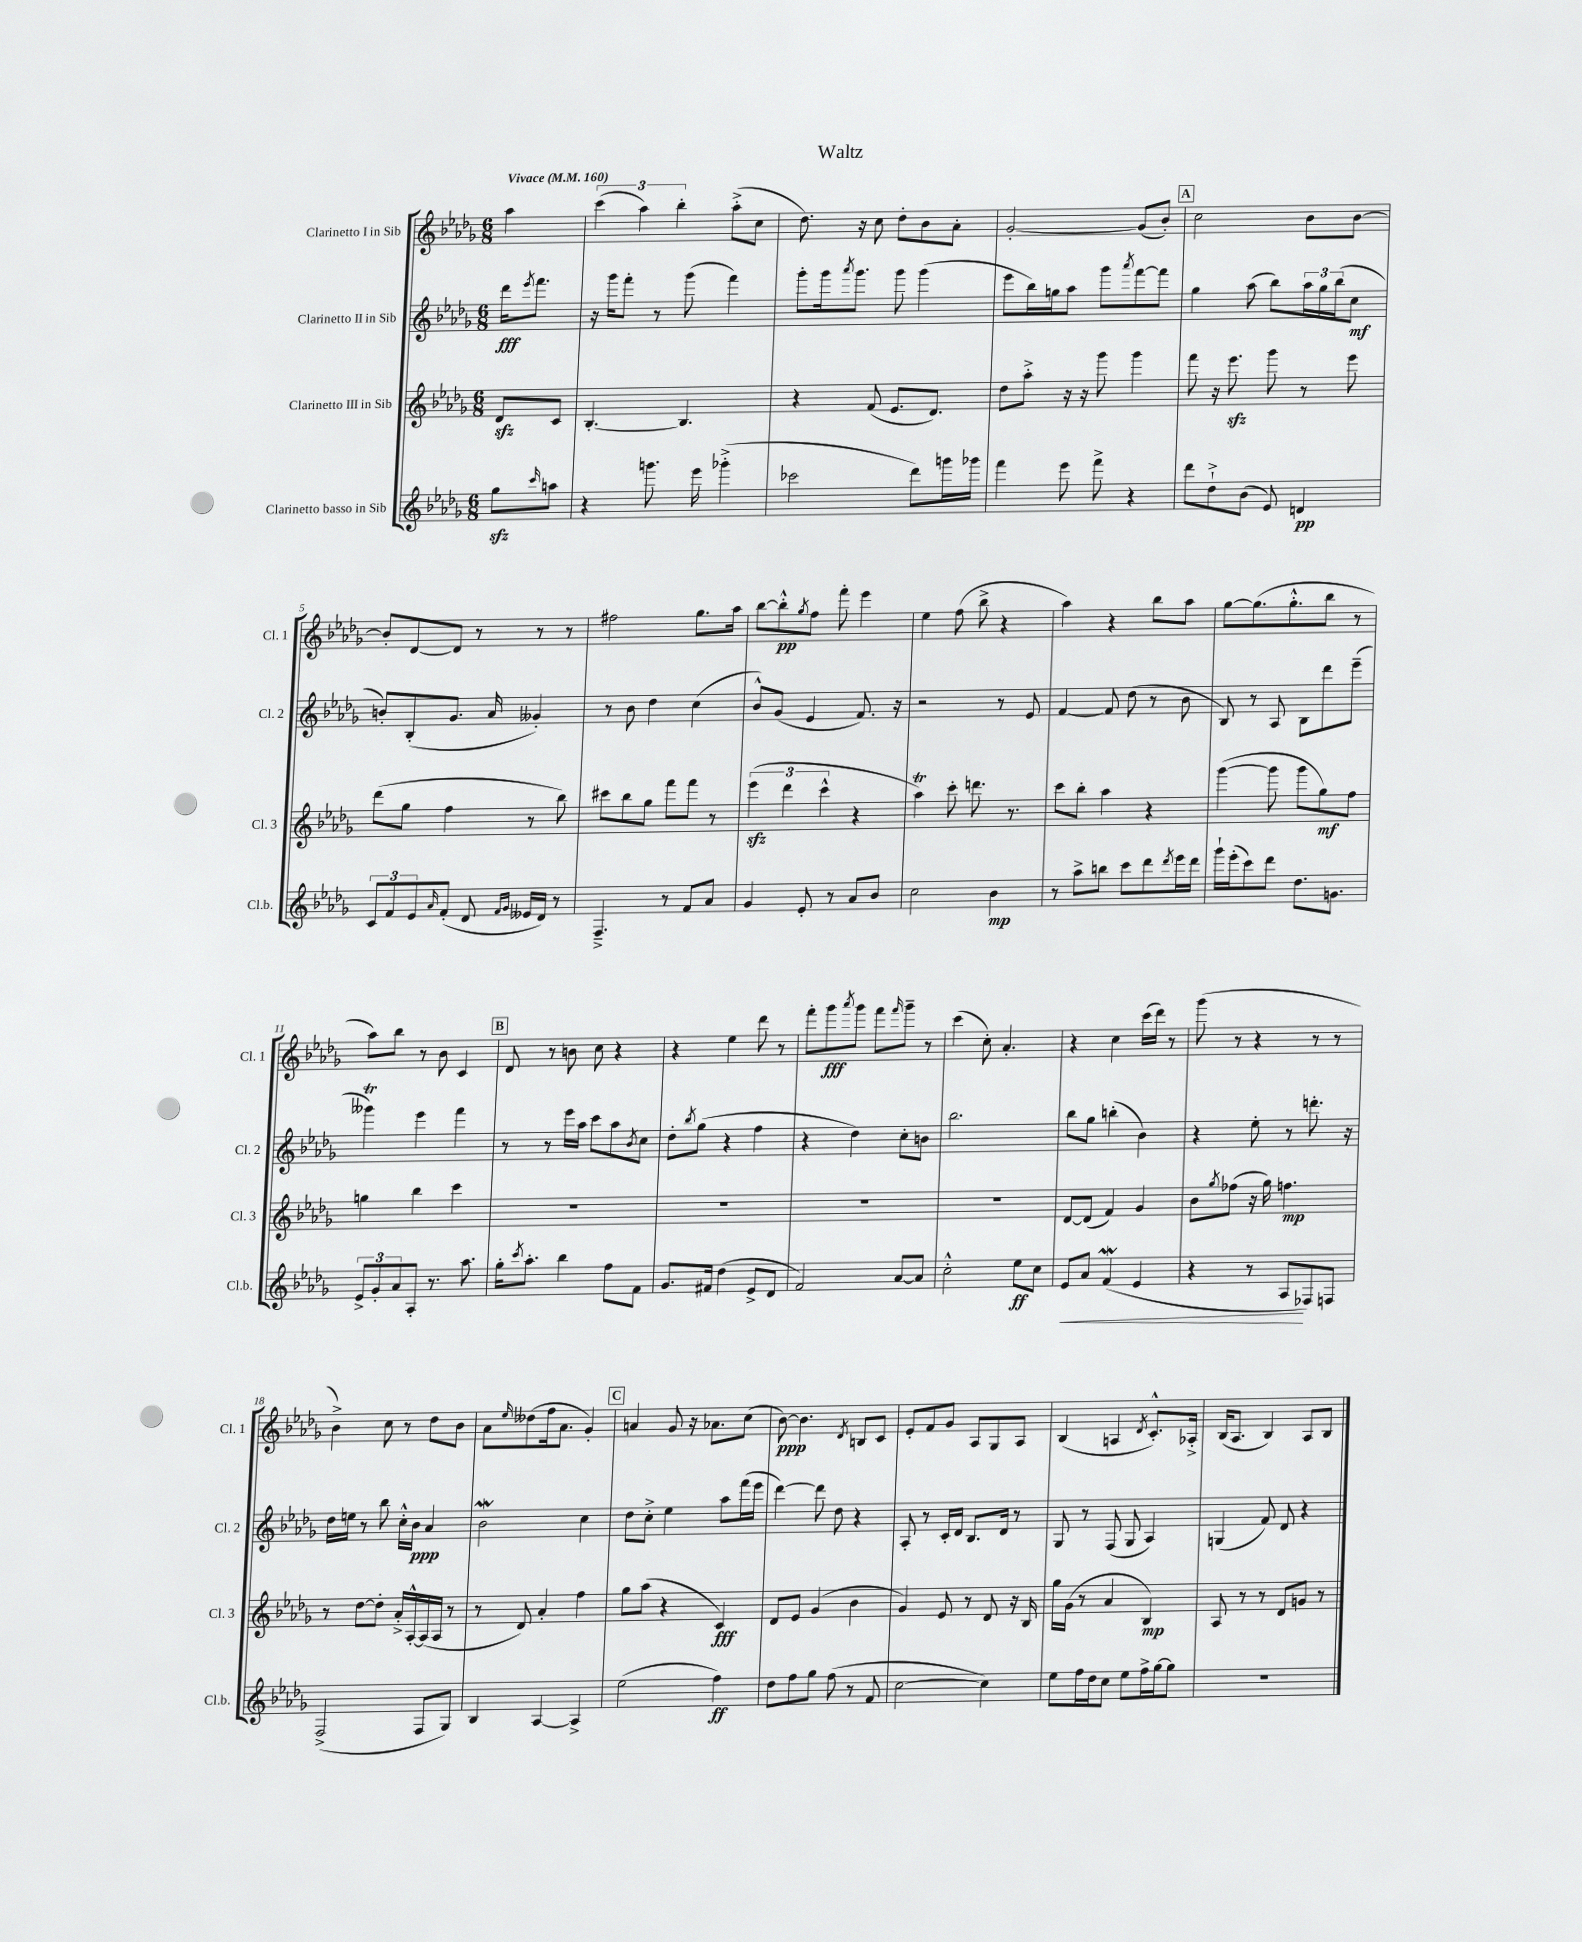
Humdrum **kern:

**kern	**kern	**kern	**kern
*staff4	*staff3	*staff2	*staff1
*clefG2	*clefG2	*clefG2	*clefG2
*k[b-e-a-d-g-]	*k[b-e-a-d-g-]	*k[b-e-a-d-g-]	*k[b-e-a-d-g-]
*M6/8	*M6/8	*M6/8	*M6/8
*MM160	*MM160	*MM160	*MM160
8gg-	8d-	16ddd-	4aa-
.	.	8qeee-	.
.	.	8.fff	.
16qqccc	.	.	.
8aa	8c	.	.
=	=	=	=
4r	[4.B-'	16r	(6ccc
.	.	16ggg-	.
.	.	8fff'	.
.	.	.	6aa-)
8.ggg	.	8r	.
.	.	.	6bb-'
.	4.B-]	(8ggg-	.
16eee-	.	.	.
(4ggg-'^	.	4fff)	(8aa-'^
.	.	.	8cc
=	=	=	=
2ccc-	4r	8ggg-'	8.dd-)
.	.	16ggg-	.
.	.	8qaaa-	.
.	.	8.ggg-	16r
.	(8f	.	8cc
.	8.e-	8ggg-	8dd-'
8ddd-)	.	(4ggg-	8b-
.	8.d-)	.	.
16ggg	.	.	8a-'
16ggg-	.	.	.
=	=	=	=
4fff	8dd-	8eee-	[2g-'
.	8aa-'^	16bb-)	.
.	.	16gg	.
8eee-	16r	8aa-	.
.	16r	.	.
8fff^	8ggg-	8ggg-	.
.	.	8qaaa-	.
4r	4ggg-	[8fff	(8g-]
.	.	8fff]	8b-')
=	=	=	=
8ddd-	8fff	4gg-	2cc
8dd-`^	16r	.	.
.	8.eee-	.	.
(8b-	.	(8aa-	.
8e-)	8ggg-	8bb-)	.
4d	8r	24aa-	8b-
.	.	24gg-	.
.	.	(24bb-	.
.	8eee-	8cc	[8b-
=	=	=	=
12c	(8ddd-	8b')	8b-']
12f	.	.	.
.	8gg-	(8B-'	[8d-
12e-	.	.	.
16qqa-	.	.	.
(8f'	4ff	8.g-	8d-]
8d-	.	.	8r
.	.	16a-	.
16qqf	.	.	.
16qqg-	.	.	.
16e--	8r	4g--')	8r
16d-)	.	.	.
8r	8bb-)	.	8r
=	=	=	=
4.F~^	8ccc#	8r	2ff#
.	8bb-	8b-	.
.	8gg-	4dd-	.
8r	8fff	.	.
8f	8fff	(4cc	8.gg-
8a-	8r	.	.
.	.	.	16aa-
=	=	=	=
4g-	(6eee-	8b-^^)	[8bb-
.	.	(8g-	8bb-'^^]
.	6ddd-	.	.
.	.	.	8qgg-
8e-'	.	4e-	8ff
.	6ccc^^	.	.
8r	.	.	8fff'
8a-	4r	8.f)	4eee-
8b-	.	.	.
.	.	16r	.
=	=	=	=
2cc	4aa-)	2r	4ee-
.	8ccc'	.	(8ff
.	8.ddd	.	8bb-^
4b-	.	8r	4r
.	8.r	.	.
.	.	8e-	.
=	=	=	=
8r	8ccc	[4f	4aa-)
8aa-^	8bb-'	.	.
8bb	4aa-	8f]	4r
8ccc	.	(8dd-	.
8ddd-	4r	8r	8bb-
8qddd-	.	.	.
16eee-	.	8b-	8aa-
16ddd-	.	.	.
=	=	=	=
16ggg-`	([4ggg-	8B-)	[8gg-
(16eee-'	.	.	.
8ccc)	.	8r	(8.gg-]
8ddd-	8ggg-]	8A-	.
.	.	.	8.gg-'^^
8.dd-	8ggg-	8B-	.
.	8gg-)	8ddd-	8bb-
8.g	.	.	.
.	8ff	(8eee-~	8r
=	=	=	=
12e-^	4gg	4ggg--)	8aa-)
12g-'	.	.	.
.	.	.	8bb-
12a-	.	.	.
8A-'	4bb-	4eee-	8r
8.r	.	.	8b-
.	4ccc	4fff	4c
8.aa-	.	.	.
=	=	=	=
16gg-'	2.r	8r	8d-
8qccc	.	.	.
8.aa-'	.	.	.
.	.	8r	8r
4bb-	.	16eee-	8b
.	.	16aa-	.
.	.	8ccc	8cc
8ff	.	8aa-	4r
.	.	8qb-	.
8f	.	8cc	.
=	=	=	=
8.g-	2.r	8dd-'	4r
.	.	8qbb-	.
.	.	(8gg-	.
16f#	.	.	.
(4dd-	.	4r	4ee-
8e-^	.	4ff	8ddd-
8d-	.	.	8r
=	=	=	=
2f)	2.r	4r	8fff'
.	.	.	8ggg-
.	.	.	8qaaa-
.	.	4dd-)	8ggg-
.	.	.	8fff
.	.	.	16qqfff
[8a-	.	8cc'	8ggg-~
8a-]	.	8b	8r
=	=	=	=
2cc'^^	2.r	2.bb-	(4ccc
.	.	.	8cc')
.	.	.	4.a-'
8ee-	.	.	.
8cc	.	.	.
=	=	=	=
8e-	[8d-	8bb-	4r
8a-	(8d-]	8gg-	.
(4f	4f)	(4bb'	4cc
4e-	4g-	4b-)	(16ccc
.	.	.	16ddd-)
.	.	.	8r
=	=	=	=
4r	8b-	4r	(8ggg-
.	8qgg-	.	.
.	(8ff-	.	8r
8r	16r	8ee-'	4r
.	16gg-)	.	.
8A-	4.ff	8r	.
8F-)	.	8.ddd'	8r
8F	.	.	8r
.	.	16r	.
=	=	=	=
(2F^	8r	16dd-	4b-^)
.	.	16ee	.
.	[8dd-	8r	.
.	8dd-']	8bb-	8cc
.	16a-'^	16cc'^^	8r
.	[16A-'^^	16b-	.
8F	(16A-]	4a-	8dd-
.	16A-	.	.
8G-)	8r	.	8b-
=	=	=	=
4B-	8r	2b-	8a-
.	.	.	16qqee-
.	8d-)	.	(8dd--
[4A-	4a-'	.	16ff
.	.	.	8.a-
4A-^]	4ff	4cc	4g-')
=	=	=	=
(2ee-	8gg-	8dd-	4a
.	(8aa-	8cc'^	.
.	4r	4ee-	8g-
.	.	.	16r
.	.	.	8.a-
4ff)	4c)	8aa-	.
.	.	(16fff	(8cc
.	.	16eee-	.
=	=	=	=
8dd-	8d-	[4ddd-)	[8b-)
8ff	8e-	.	4.b-]
8gg-	(4g-	8ddd-]	.
(8ff	.	8dd-	.
.	.	.	8qd-
8r	4b-	4r	8B
8f	.	.	8c
=	=	=	=
[2cc	4g-)	8A-'	8e-'
.	.	8r	8f
.	8e-	16c'	8g-
.	.	16d-	.
.	8r	8.B-	8A-
4cc])	8d-	.	8G-
.	.	16d-	.
.	16r	8r	8A-
.	16B-	.	.
=	=	=	=
8ee-	16gg-	8G-	(4B-
.	(16g-	.	.
16ff	8r	8r	.
16dd-	.	.	.
8cc	4a-	(8F	4A
8ee-	.	8G-	.
.	.	.	8qd-
16ff^	4B-)	4A-)	8.c'^^)
[16gg-	.	.	.
8gg-]	.	.	.
.	.	.	16A-'^
=	=	=	=
2.r	8A-	(4G	(16B-
.	.	.	8.A-
.	8r	.	.
.	8r	8f)	4B-)
.	8d-	8d-	.
.	8g	4r	8A-
.	8r	.	8B-
==	==	==	==
*-	*-	*-	*-
